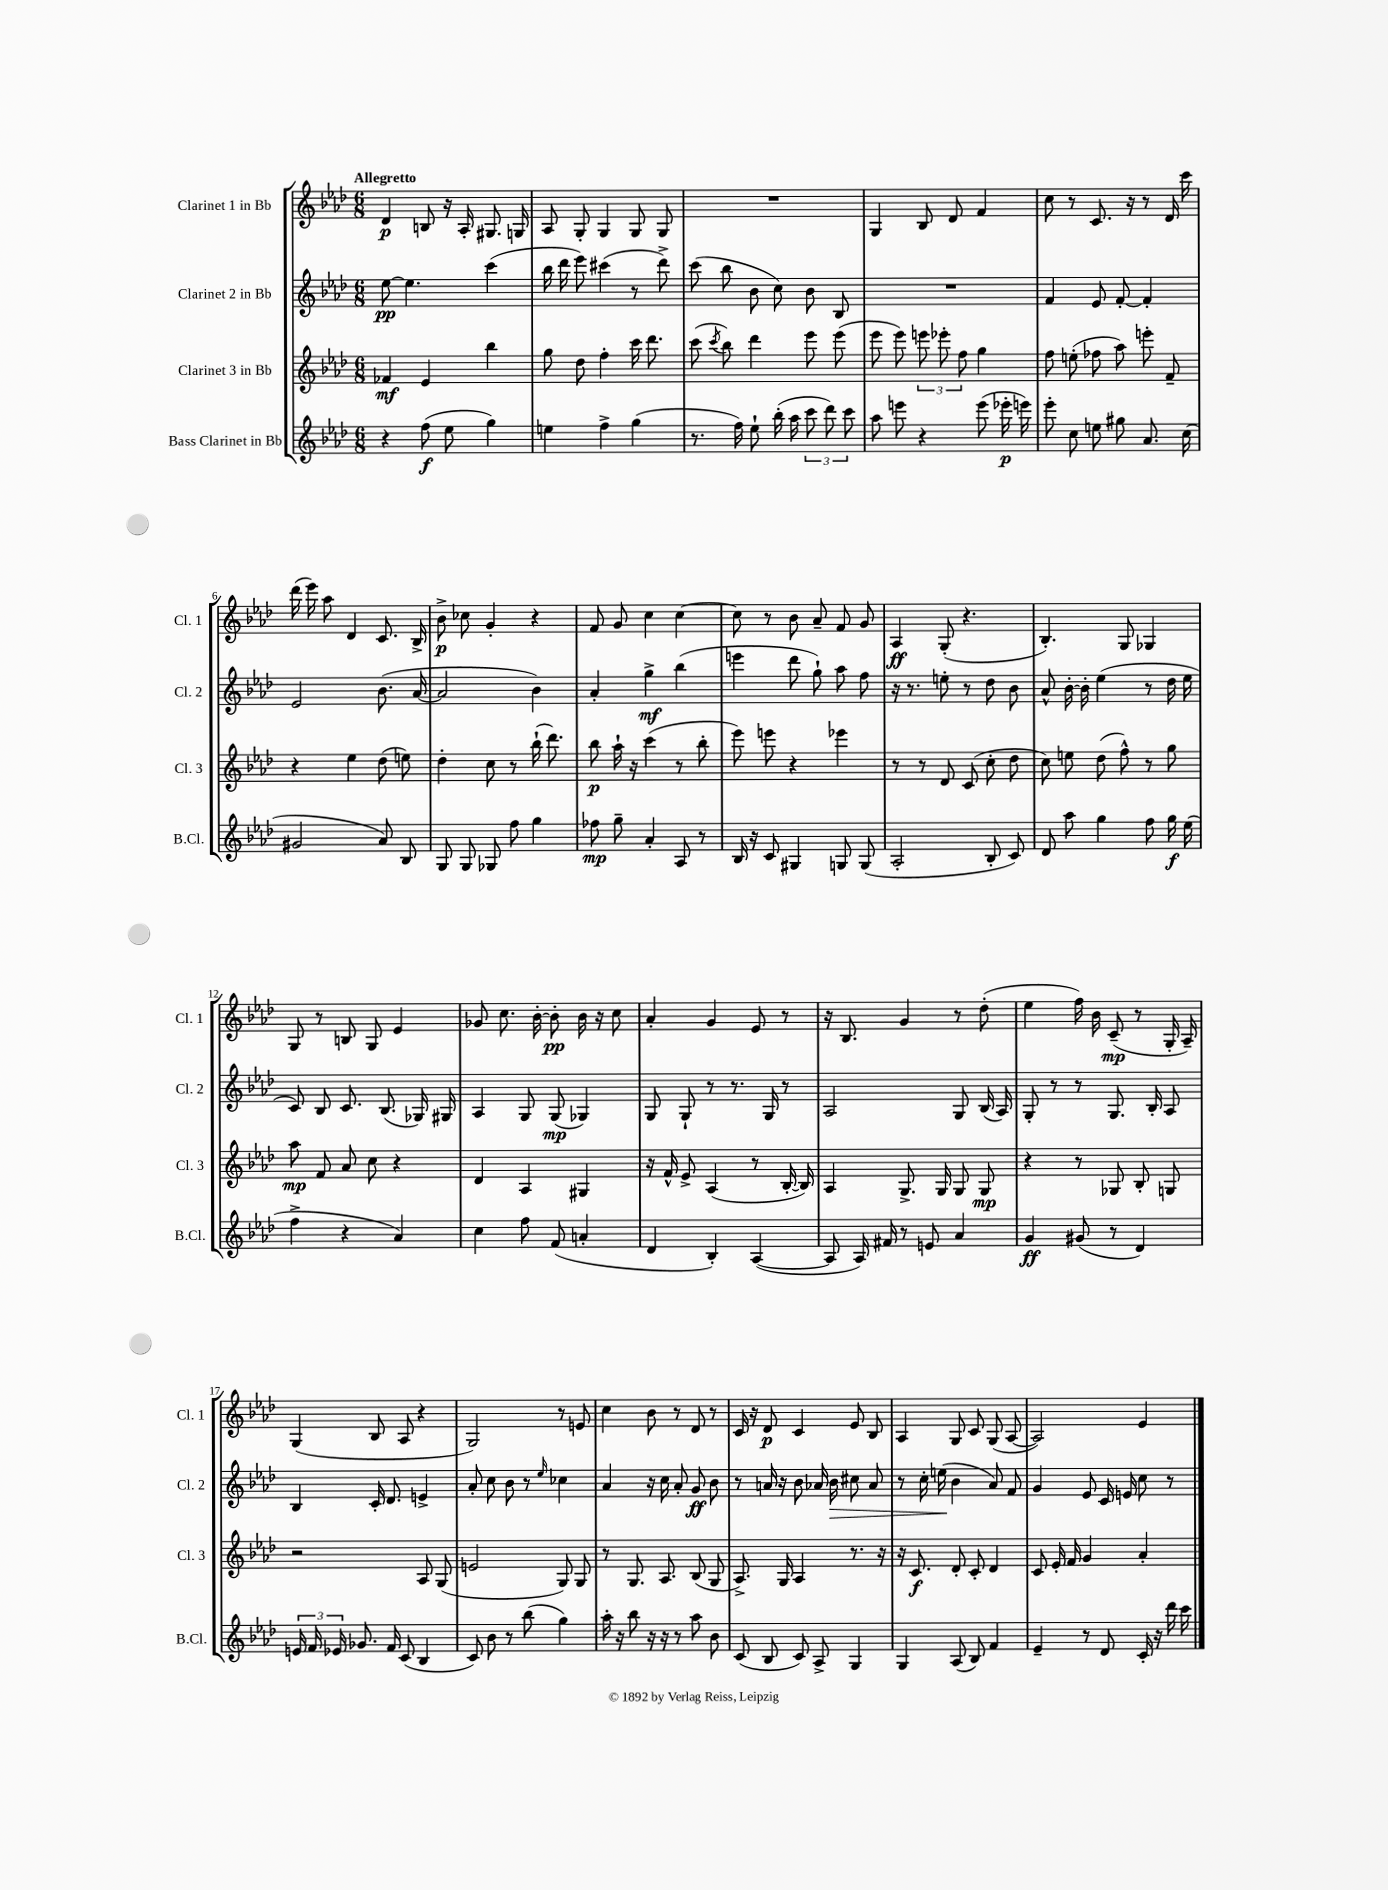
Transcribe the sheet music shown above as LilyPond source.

<<
\new StaffGroup <<
\new Staff = "s0" \with { instrumentName = "Clarinet 1 in Bb" shortInstrumentName = "Cl. 1" } {
    \clef treble \key aes \major \numericTimeSignature \time 6/8 \tempo "Allegretto"
    \autoBeamOff des'4\p b8 r16 aes16-. gis8. g16 |
    aes8 g8-. g4 g8 g8 |
    R2. |
    g4 bes8 des'8 f'4 |
    c''8 r8 c'8. r16 r8 des'16 c'''16 |
    des'''16( ees'''16) aes''8 des'4 c'8. bes16-> |
    bes'8->\p ces''8 g'4-. r4 |
    f'8 g'8 c''4 c''4~ |
    c''8 r8 bes'8 aes'8-- f'8 g'8 |
    aes4\ff g8-.( r4. |
    bes4.-.) g8 ges4 |
    g8 r8 b8 g8 ees'4 |
    ges'8 c''8. bes'16~-. bes'8-.\pp bes'16 r16 c''8 |
    aes'4-. g'4 ees'8 r8 |
    r16 bes8. g'4 r8 des''8-.( |
    ees''4 f''16) bes'16 c'8--\mp( r8 g16-. aes16--) |
    g4( bes8 aes8 r4 |
    g2) r8 e'8 |
    c''4 bes'8 r8 des'8 r8 |
    c'16 r16 des'8\p c'4 ees'8 bes8 |
    aes4 g8 c'8 g8( aes8~ |
    aes2) ees'4 \bar "|." |
}
\new Staff = "s1" \with { instrumentName = "Clarinet 2 in Bb" shortInstrumentName = "Cl. 2" } {
    \clef treble \key aes \major \numericTimeSignature \time 6/8
    \autoBeamOff ees''8~\pp ees''4. c'''4( |
    bes''16 des'''16 ees'''8) cis'''4( r8 des'''8->) |
    c'''8( bes''8 bes'8 c''8) bes'8 bes8 |
    R2. |
    f'4 ees'8 f'8~-. f'4-. |
    ees'2 bes'8.( aes'16~ |
    aes'2 bes'4) |
    aes'4-. g''4->\mf bes''4( |
    e'''4 des'''8 g''8-!) aes''8 f''8 |
    r16 r8. e''8-. r8 des''8 bes'8 |
    aes'8-^ bes'16~-. bes'16-. ees''4( r8 des''16 ees''16 |
    c'8) bes8 c'8. bes8.( ges16) gis16 |
    aes4 g8 g8\mp( ges4) |
    g8 g8-! r8 r8. g16 r8 |
    aes2 g8 bes16( aes16) |
    g8-. r8 r8 g8. bes16-. aes8 |
    bes4 c'16-. des'8. e'4-> |
    aes'8-. c''8 bes'8 r8 \grace { ees''16 } ces''4 |
    aes'4 r16 c''16 aes'8-. g'8\ff bes'8 |
    r8 a'16 r16 bes'8 aes'16 bes'16\> cis''8 aes'8 |
    r8 c''16-. e''16\!( bes'4 aes'8) f'8 |
    g'4 ees'8 c'16 e'16 c''8 r8 \bar "|." |
}
\new Staff = "s2" \with { instrumentName = "Clarinet 3 in Bb" shortInstrumentName = "Cl. 3" } {
    \clef treble \key aes \major \numericTimeSignature \time 6/8
    \autoBeamOff fes'4\mf ees'4 bes''4 |
    g''8 des''8 f''4-. c'''16 des'''8. |
    c'''8( \acciaccatura { c'''8 } bes''8) des'''4 ees'''8 ees'''8( |
    ees'''8 ees'''8) \tuplet 3/2 { e'''8 ees'''8-. f''8 } g''4 |
    f''8 e''8-.( fes''8 aes''8) e'''8-. f'8-- |
    r4 ees''4 des''8( e''8) |
    des''4-. c''8 r8 bes''16-!( des'''8.) |
    bes''8\p aes''16-! r16 c'''4( r8 bes''8-. |
    ees'''8) e'''8 r4 ees'''4 |
    r8 r8 des'8 c'8( c''8-. des''8 |
    c''8) e''8 des''8( f''8-^) r8 g''8 |
    aes''8\mp f'8 aes'8 c''8 r4 |
    des'4 aes4 gis4 |
    r16 f'16-^ ees'8-> aes4( r8 bes16~-. bes16) |
    aes4 g8.-> g16 g8 g8\mp |
    r4 r8 ges8 bes8-. g8 |
    r2 aes8 g8( |
    e'2 g8) g8 |
    r8 g8. aes8. bes8( g8 |
    aes8.->) g16 aes4 r8. r16 |
    r16 c'8.\f des'8-. c'8-. des'4 |
    c'8 ees'16-. f'16 g'4 aes'4-. \bar "|." |
}
\new Staff = "s3" \with { instrumentName = "Bass Clarinet in Bb" shortInstrumentName = "B.Cl." } {
    \clef treble \key aes \major \numericTimeSignature \time 6/8
    \autoBeamOff r4 f''8\f( ees''8 g''4) |
    e''4 f''4-> g''4( |
    r8. f''16) ees''8-! bes''16-.( aes''16 \tuplet 3/2 { c'''8 des'''8) c'''8 } |
    aes''8 e'''8 r4 e'''8( ees'''16-.\p e'''16) |
    ees'''8-. c''8 e''8 gis''8 aes'8. c''16( |
    gis'2 aes'8) bes8 |
    g8 g8 ges8 f''8 g''4 |
    fes''8\mp g''8-- aes'4-. aes8 r8 |
    bes16 r16 c'8 gis4 g8 g8( |
    aes2-. bes8-. c'8) |
    des'8 aes''8 g''4 f''8 g''16\f ees''16( |
    f''4-> r4 aes'4) |
    c''4 f''8 f'8( a'4-. |
    des'4 bes4-.) aes4~( |
    aes8 aes16) fis'16 r8 e'8 aes'4 |
    g'4\ff gis'8( r8 des'4) |
    \tuplet 3/2 { e'16 f'16 ees'16 } ges'8. f'16 c'8( bes4 |
    c'8) bes'8 r8 bes''8( g''4) |
    aes''16-. r16 bes''8 r16 r16 r8 aes''8 bes'8 |
    c'8( bes8 c'8) aes8-> g4 |
    g4 aes8( bes8) f'4 |
    ees'4-- r8 des'8 c'16-. r16 des'''16 c'''16 \bar "|." |
}
>>
>>
